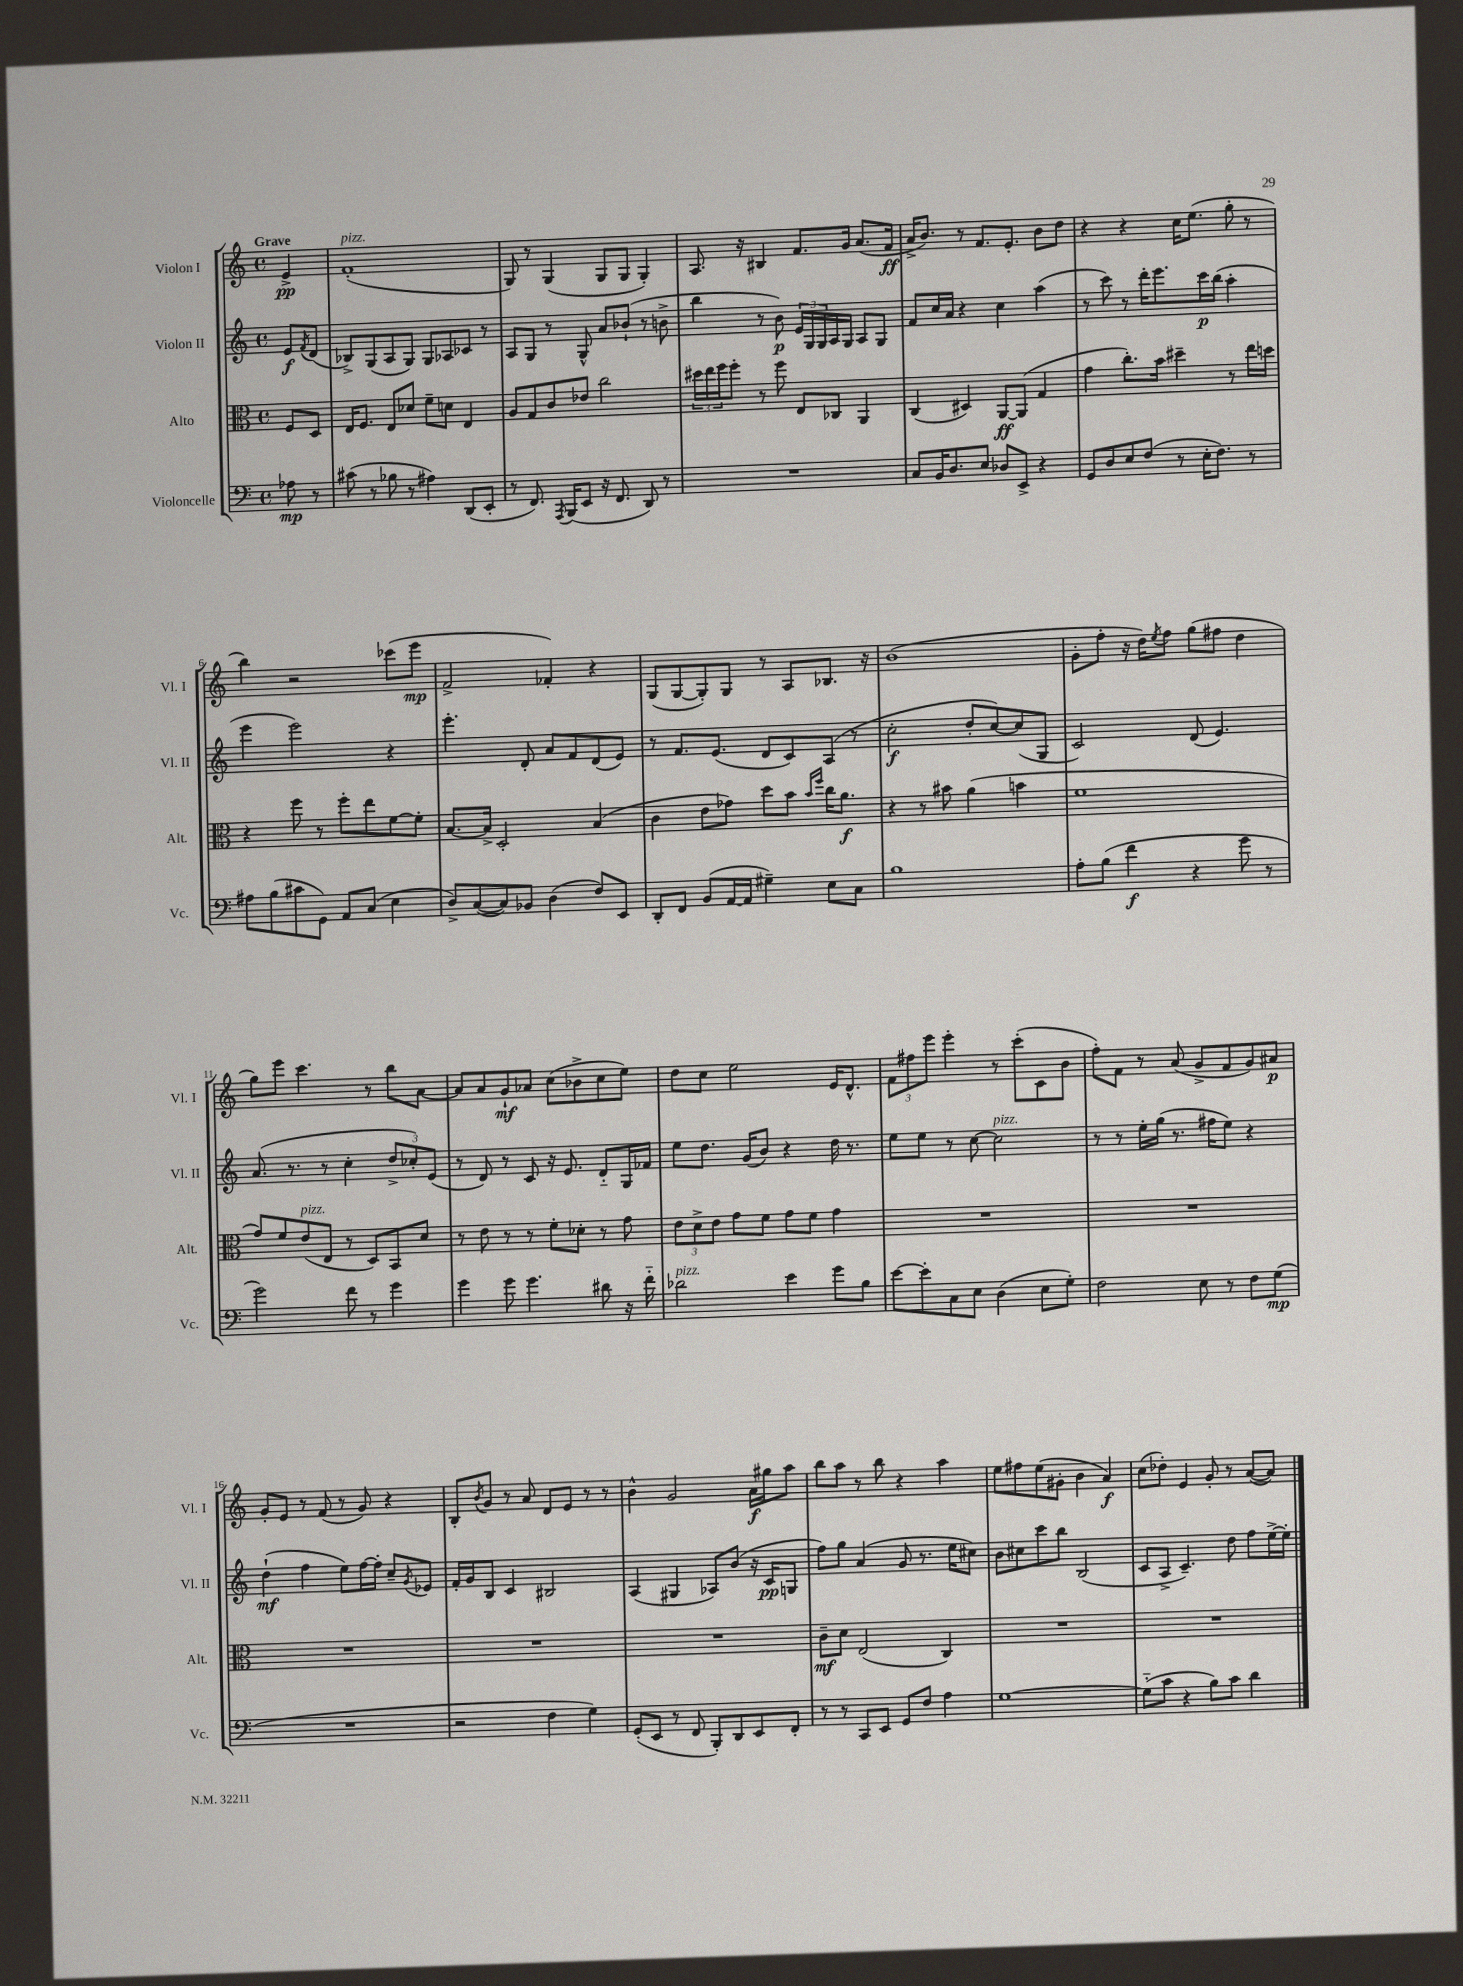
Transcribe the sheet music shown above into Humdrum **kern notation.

**kern	**kern	**kern	**kern
*staff4	*staff3	*staff2	*staff1
*clefF4	*clefC3	*clefG2	*clefG2
*k[]	*k[]	*k[]	*k[]
*M4/4	*M4/4	*M4/4	*M4/4
*met(c)	*met(c)	*met(c)	*met(c)
8A-\	8F/L	8e/L	4e^/
.	.	8qf/	.
8r	8D/J	(8d/J	.
=	=	=	=
(8c#\	16E/LK	8B-^/L)	(1f'
.	8.F/J	.	.
8r	.	(8G/	.
8B-\	8E/L	8A/	.
8r	8d-/J	8G/J)	.
4A#\)	8f~\L	8G/L	.
.	8d\J	8A-/	.
(8DD/L	4E/	8c-/J	.
8EE'/J	.	8r	.
=	=	=	=
8r	8A/L	8A/L	8G/)
8.FF/)	8G/	8G/J	8r
.	8c/	8r	(4G/
8qAAA/	.	.	.
(16BBB/LK	.	.	.
8EE/J	8e-/J	8G^^/	.
16r	2cc\	8a/L	8G/L
8.FF/	.	.	.
.	.	(8b-`/J	8G/J
8DD/)	.	8r	4G'/)
8r	.	8b^\	.
=	=	=	=
1r	24dd#\LL	4bb\	8.A/
.	24ee\	.	.
.	24ff\J	.	.
.	8ff'\J	.	.
.	.	.	16r
.	8r	8r	4B#/
.	8ff\	8b\)	.
.	8E/L	24e/LL	8.f/L
.	.	24G/	.
.	.	24G/	.
.	8C-/J	16A/	.
.	.	16G/JJ	16g/Jk
.	4AA/	8A/L	(8.a/L
.	.	8G/J	.
.	.	.	16f/Jk
=	=	=	=
8C/L	(4C/	8f/L	16a^/LK
.	.	.	8.b/J)
16BB/K	.	16cc/L	.
8.D/	.	16a/JJ	.
.	4D#/)	4r	8r
8E/J	.	.	8.f/L
8D-/L	[8AA/L	4cc\	.
.	.	.	8.e'/J
8EE^/J	(8AA/]J	.	.
4r	4G/	(4aa\	8b\L
.	.	.	8dd\J
=	=	=	=
8GG/L	4g\	8r	4r
8D/	.	8ccc\)	.
8E/	8.cc'\L)	8r	4r
(8F/J	.	16ddd'\LK	.
.	16b\Jk	8.eee\	.
8r	4dd#~\	.	16cc\LK
.	.	.	(8.ee\J
16E'\LK	.	16ccc\L	.
8.F\J)	.	(16bb\JJ	.
.	8r	4aa'\	8gg'\
8r	16ee\LL	.	8r
.	16dd\JJ	.	.
=	=	=	=
8A#\L	4r	4eee\	4bb\)
(8B\	.	.	.
8c#\	8ff\	2eee\)	2r
8GG\J)	8r	.	.
8AA/L	8ff'\L	.	.
(8C/J	8ee\	.	.
4E\	[8f\	4r	(8ccc-\L
.	8f'\]J	.	8eee\J
=	=	=	=
8D^/L)	[8.B/L	4.eee'\	2f^/
([8C/	.	.	.
.	16B^/]Jk	.	.
8C/])	2D'/	.	.
8BB-/J	.	8d'/	.
(4D\	.	8a/L	4f-'/)
.	.	8f/	.
8F/L)	(4B/	(8d/	4r
8EE/J	.	8e/J)	.
=	=	=	=
8DD'/L	4c\	8r	(8G/L
8FF/J	.	8.f/L	[8G/
(8BB/L	8e\L	.	8G'/])
.	.	(8.e/J	.
[16AA/L	8g-\J)	.	8G/J
16AA/]JJ	.	.	.
4G#~\)	8dd\L	8d/L	8r
.	8b\J	8c/)	8A/L
.	16qqb/LL	.	.
.	16qqff/JJ	.	.
8E\L	16cc\LK	(8A/J	8.B-/J
.	8.a\J	.	.
8C\J	.	8r	.
.	.	.	16r
=	=	=	=
1B	4r	2cc'\	(1b
.	8r	.	.
.	8b#\	.	.
.	(4a\	8dd'/L	.
.	.	[8cc/)	.
.	4b\	(8cc/]	.
.	.	8G/J	.
=	=	=	=
8A'\L	1f	2c/)	8g'\L
(8B\J	.	.	8ff'\J
4f\	.	.	16r
.	.	.	16dd\LK)
.	.	.	8qee/
.	.	.	8ff\J
4r	.	(8d/	(8gg\L
.	.	4.e/)	8ff#\J
8g\	.	.	4dd\
8r	.	.	.
=	=	=	=
2g\)	8g/L)	(8.a/	8gg\L)
.	8f/	.	8eee\J
.	.	8.r	.
.	(8e/	.	4.ccc\
.	8E/J	8r	.
8f\	8r	4cc'\	.
8r	8D/L)	.	8r
4g\	8BB/	12dd^/L	8bb\L
.	.	12cc-'/)	.
.	8d/J	.	[8a\J
.	.	(12e/J	.
=	=	=	=
4g\	8r	8r	8a/]L
.	8e\	8d/)	8a/
8g\	8r	8r	8g`/
4.g\	8r	8c/	8a-/J
.	8f'\L	16r	(8cc\L
.	.	8.e/	.
.	8d-'\J	.	8b-^\
8d#\	8r	8d'~/L	8cc\
16r	8g\	16G/L	8ee\J)
16f'~\	.	16f-/JJ	.
=	=	=	=
2d-\	12e\L	8ee\L	8dd\L
.	12d^\	.	.
.	.	8.dd\J	8cc\J
.	12e\J	.	.
.	8g\L	.	2ee\
.	.	(16g/LK	.
.	8f\J	8b/J)	.
4e\	8g\L	4r	.
.	8f\J	.	.
8g\L	4g\	16dd\	16e/LK
.	.	8.r	8.d^^/J
8B\J	.	.	.
=	=	=	=
[8e\L	1r	8ee\L	12f\L
.	.	.	12ff#\
8e'\]	.	8ee\J	.
.	.	.	12eee\J
8C\	.	8r	4eee'\
8E\J	.	[8cc\	.
(4D\	.	2cc\]	8r
.	.	.	(8ccc'\L
8E\L	.	.	8c\
8G'\J)	.	.	8b\J
=	=	=	=
2F\	1r	8r	8ff'\L)
.	.	8r	8f\J
.	.	16ee'\LL	8r
.	.	(16gg\JJ	.
.	.	8.r	(8a/
8E\	.	.	8g^/L
.	.	16ff#\LK	.
8r	.	8ee\J)	8f/
8F\L	.	4r	8g/)
(8G\J	.	.	8a#/J
=	=	=	=
1r	1r	(4dd`\	8g'/L
.	.	.	8e/J
.	.	4ff\	8r
.	.	.	(8f/
.	.	8ee\L)	8r
.	.	[16ff\L	8g/)
.	.	16ff'\]JJ	.
.	.	8cc~/L	4r
.	.	8qg/	.
.	.	8e-/J	.
=	=	=	=
2r	1r	16f'/LL	8B'/L
.	.	16g/J	.
.	.	.	8qb/
.	.	8B/J	8g/J
.	.	4c/	8r
.	.	.	8a/
4F\	.	2B#/	8d/L
.	.	.	8e/J
4G\)	.	.	8r
.	.	.	8r
=	=	=	=
(8GG'/L	1r	(4A/	4b^^\
8EE/J	.	.	.
8r	.	4G#/	2g/
8FF/	.	.	.
8BBB'/L)	.	8A-/L)	.
8DD/	.	(8b/J	.
8EE/	.	16r	16a\LL
.	.	16c/LK	16gg#\J
8FF'/J	.	8G/J	8aa\J
=	=	=	=
8r	8c~\L	8ff\L)	8bb\L
8r	8d\J	8gg\J	8aa\J
8CC/L	(2E/	(4a/	8r
8EE/J	.	.	8bb\
8GG/L	.	8g/	4r
8F/J	.	8.r	.
4A\	4C/)	.	4aa\
.	.	16ee\LK	.
.	.	8cc#\J)	.
=	=	=	=
[1G	1r	8b\L	8ee\L
.	.	8cc#\	8ff#\
.	.	8ccc\	(8ee\
.	.	8bb\J	8g#'\J
.	.	(2B/	4b\
.	.	.	4a/)
=	=	=	=
(8G'~\]L	1r	8c/L	(8cc\L
8c\J	.	8A^/J	8dd-'\J)
4r	.	4.c~/)	4e/
8B\L)	.	.	8g'/
8c\J	.	8dd\	8r
4d\	.	8ff\L	([8a/L
.	.	[16ee^\L	8a/]J)
.	.	16ee'\]JJ	.
==	==	==	==
*-	*-	*-	*-
